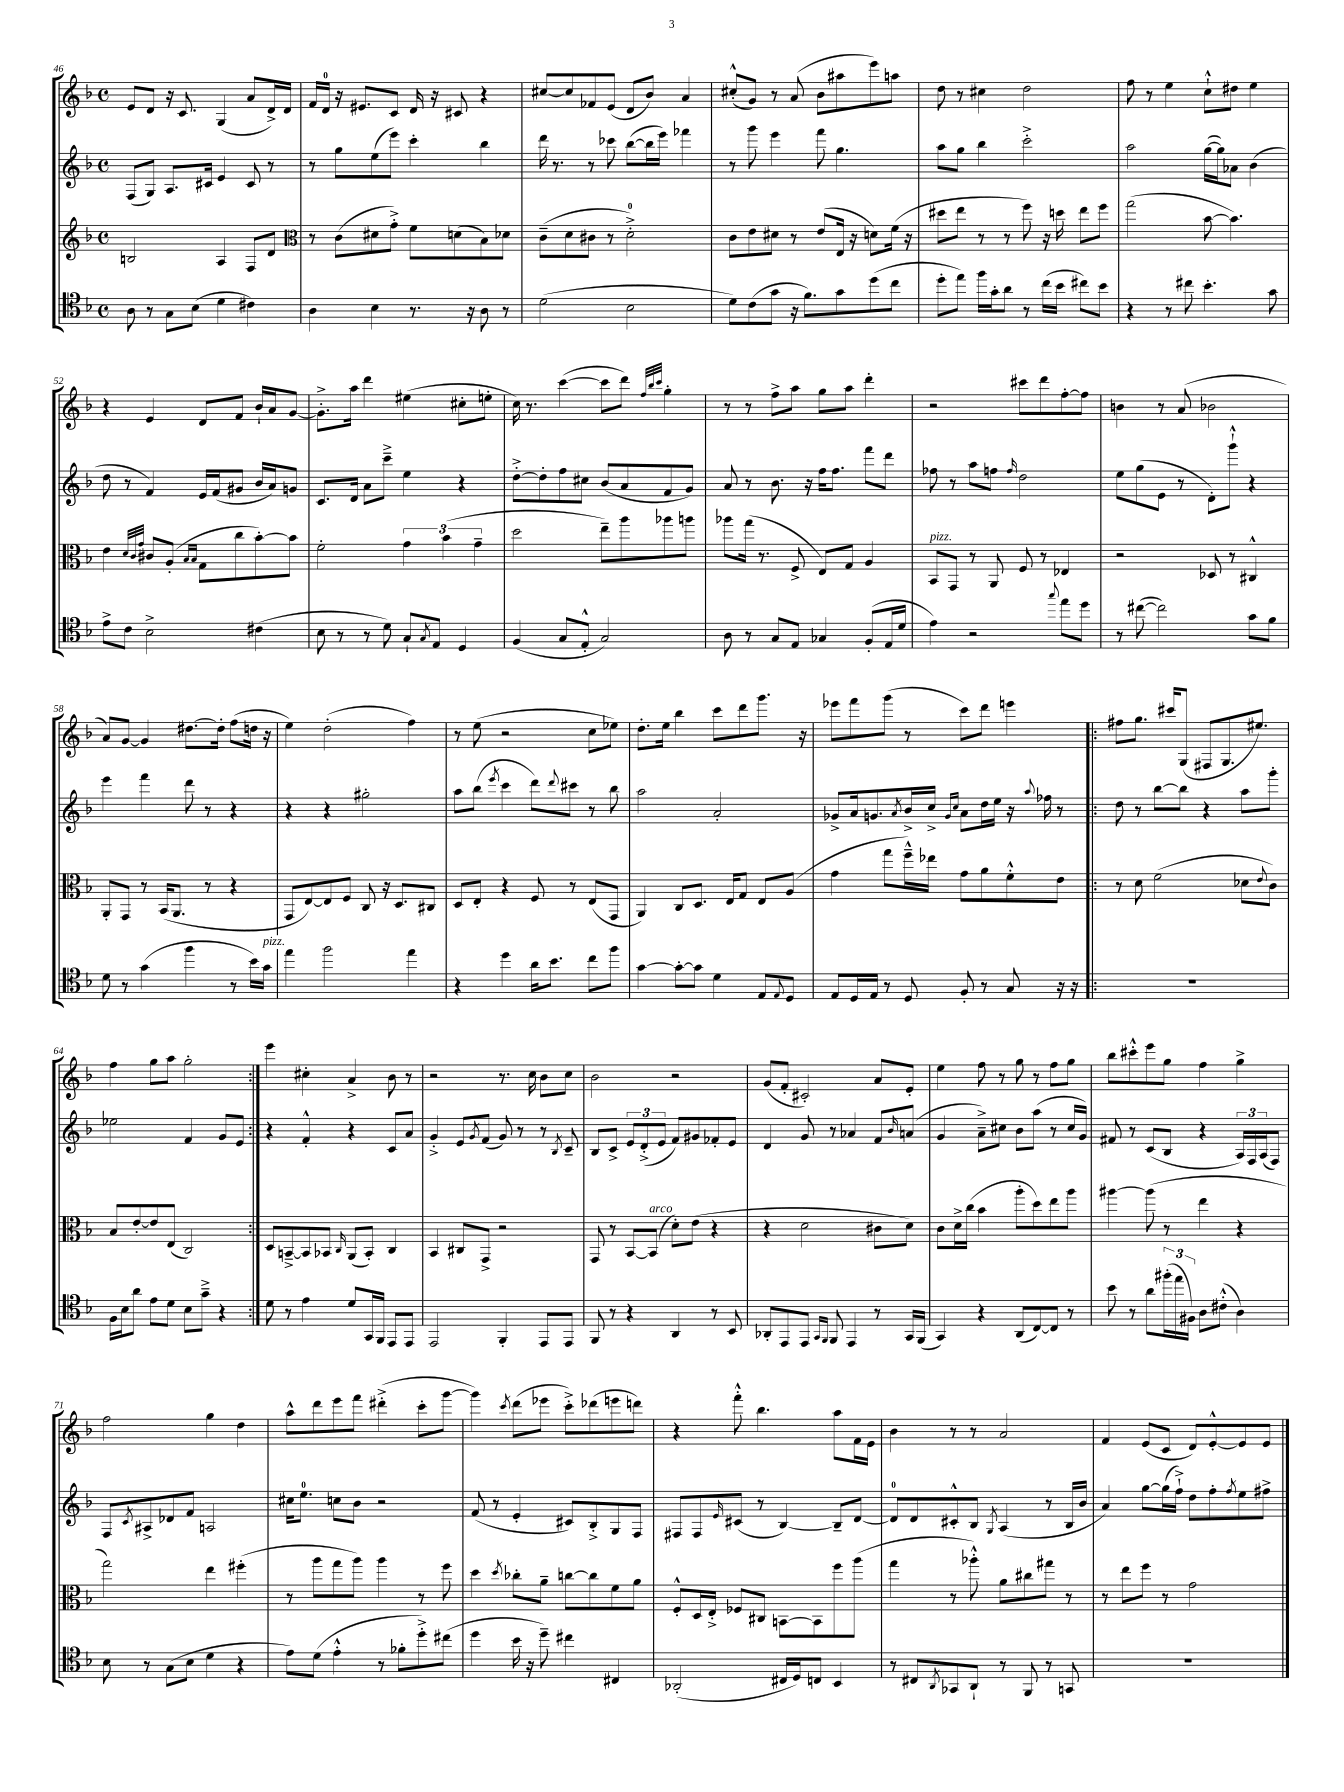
<<
\new StaffGroup <<
\new Staff = "s0" {
    \clef treble \key f \major \defaultTimeSignature \time 4/4
    e'8 d'8 r16 c'8. g4( a'8 d'16->) d'16 |
    f'16 d'16-0 r16 eis'8. c'8 d'16 r16 cis'8 r4 |
    cis''8~ cis''8 fes'8 e'8( d'8 bes'8) a'4 |
    cis''8-.-^( g'8) r8 a'8( bes'8 ais''8 e'''8) a''8 |
    d''8 r8 cis''4 d''2 |
    f''8 r8 e''4 c''8-!-^ dis''8 e''4 |
    r4 e'4 d'8 f'8 bes'16-! a'16 g'8~ |
    g'8.-.-> a''16 d'''4 eis''4( cis''8-. e''8-. |
    c''16) r8. c'''4~( c'''8 d'''8) \grace { f''32 bes''32 c'''32 } g''4-. |
    r8 r8 f''8-> a''8 g''8 a''8 d'''4-. |
    r2 cis'''8 d'''8 f''8~-. f''8 |
    b'4 r8 a'8( bes'2 |
    a'8) g'8~ g'4 dis''8.~ dis''16-. f''8( d''16 r16 |
    e''4) d''2-.( f''4) |
    r8 e''8( r2 c''8 ees''8) |
    d''8.-. e''16 bes''4 c'''8 d'''8 g'''8. r16 |
    ees'''8 f'''8 g'''8( r8 c'''8) d'''8 e'''4 |
    \repeat volta 2 { fis''8 g''8. cis'''16 g8( fis8 g8. eis''8.) |
    f''4 g''8 a''8 g''2-. | }
    e'''4 cis''4-. a'4-> bes'8 r8 |
    r2 r8. c''16 bes'8 c''8 |
    bes'2 r2 |
    g'8( f'8-. cis'2-.) a'8 e'8-. |
    e''4 f''8 r8 g''8 r8 f''8 g''8 |
    bes''8 cis'''8-.-^ e'''8 g''8 f''4 g''4-> |
    f''2 g''4 d''4 |
    a''8-^ d'''8 e'''8 f'''8 dis'''4-.->( c'''8-. g'''8~ |
    g'''4) \acciaccatura { c'''8 } d'''8( ees'''8 c'''8-.->) des'''8( e'''8 d'''8) |
    r4 f'''8-.-^ bes''4. a''8 f'16 e'16 |
    bes'4 r8 r8 a'2 |
    f'4 e'8( c'8 d'8) e'8~-.-^ e'8 e'8 \bar "|." |
}
\new Staff = "s1" {
    \clef treble \key f \major \defaultTimeSignature \time 4/4
    f8( g8) a8. cis'16 e'4 cis'8 r8 |
    r8 g''8 e''8( e'''8) c'''4-. bes''4 |
    d'''16 r8. r8 ces'''8 bes''8~( bes''16 e'''16) fes'''4 |
    r8 g'''8 e'''4 f'''8 g''4. |
    a''8 g''8 bes''4 c'''2-.-> |
    a''2 g''16~( g''16) aes'8 bes'4( |
    d''8 r8 f'4) e'16 f'16( gis'8 bes'16 a'16) g'8 |
    c'8. d'16 a'8 c'''8---> e''4 r4 |
    d''8~-.-> d''8-. f''8 cis''8 bes'8( a'8 f'8 g'8) |
    a'8 r8 bes'8. r16 f''16 f''8. f'''8 d'''8 |
    fes''8 r8 a''8 f''8 \grace { f''16 } d''2 |
    e''8 g''8( e'8 r8 d'8-.) g'''8-!-^ r4 |
    e'''4 f'''4 d'''8 r8 r4 |
    r4 r4 gis''2-. |
    a''8 bes''8( \acciaccatura { e'''8 } c'''4 d'''8) \appoggiatura { d'''8 } cis'''8 r8 bes''8 |
    a''2 a'2-. |
    ges'8-> a'16 g'8. \acciaccatura { a'8 } bes'16-> c''16-> \grace { g'16 c''16 } a'8 d''16 e''16 r16 \appoggiatura { a''8 } fes''16 r8 |
    \repeat volta 2 { d''8 r8 bes''8~ bes''8 r4 a''8 g'''8-. |
    ees''2 f'4 g'8 e'8 | }
    r4 f'4-.-^ r4 c'8 a'8 |
    g'4-.-> e'8 \acciaccatura { g'8 } f'8( g'8) r8 r8 \acciaccatura { bes8 } c'8-- |
    bes8 c'8-> \tuplet 3/2 { e'8 d'8-.->( e'8 } f'8) gis'8 fes'8-. e'8 |
    d'4 g'8 r8 aes'4 f'8 \grace { bes'16 } a'8( |
    g'4 a'8--->) cis''8 bes'8 a''8( r8 cis''16 g'16) |
    fis'8 r8 c'8( bes8 r4 \tuplet 3/2 { a16) f16 a16( } f8) |
    f8 \acciaccatura { c'8 } ais8-> des'8 f'8 a2 |
    cis''16 e''8.-0 c''8 bes'8 r2 |
    f'8( r8 e'4-. cis'8) bes8-.-> g8 f8 |
    fis8 fis8 \grace { e'16 } cis'8( r8 bes4~) bes8-- d'8~ |
    d'8-0 d'8 cis'8-.-^ bes8 \acciaccatura { g8 } a4( r8 bes16 bes'16 |
    a'4) g''8~ g''16( f''16-!->) d''8 f''8-. \acciaccatura { f''8 } e''8 fis''8-> \bar "|." |
}
\new Staff = "s2" {
    \clef treble \key f \major \defaultTimeSignature \time 4/4
    b2 a4 f8 d'8 |
    \clef alto r8 c'8( dis'8 g'8-.->) f'8 d'8( bes8) des'8 |
    c'8--( d'8 cis'8 r8 d'2-0-.->) |
    c'8 e'8 dis'8 r8 e'8( e16 r16 d'8) f'16( r16 |
    dis''8 e''8 r8 r8 f''8) r16 d''16 e''8 f''8 |
    g''2( bes'8~ bes'4.) |
    e'4 \grace { d'32 c'32 g'32 } cis'8 a8-.( \grace { bes16 bes16 } g8 c''8 bes'8~-.) bes'8 |
    f'2-. \tuplet 3/2 { g'4 bes'4( g'4-- } |
    d''2 e''8--) a''8 aes''8 a''8 |
    aes''8 g''16( r8. f8-> e8) g8 a4 |
    bes,8^\markup { \italic "pizz." } g,8 r8 a,8 f8 r8 ees4 |
    r2 des8 r8 cis4-^ |
    a,8-. g,8 r8 bes,16( a,8. r8 r4 |
    g,8 e8~) e8 f8 c8 r16 d8. cis8 |
    d8 e8-. r4 f8 r8 e8( g,8 |
    a,4) c8 d8. e16 g8 e8 a8( |
    g'4 g''8 f''16---^) ees''16 g'8 a'8 f'8-.-^ e'8 |
    \repeat volta 2 { r8 d'8 f'2( des'8 \appoggiatura { e'8 } c'8) |
    bes8 e'8~-. e'8 e8( c2) | }
    d8 b,8~---> b,8 bes,8 \grace { c16 } a,8( bes,8-.) c4 |
    bes,4 cis8 g,8-> r2 |
    g,8 r8 bes,8~ bes,8^\markup { \italic "arco" }( d'8-.) e'8( r4 |
    r4 d'2 cis'8 d'8) |
    c'8 d'16-> c''16( bes'4 a''8-. d''8) e''8 a''8 |
    ais''4~ ais''8( r8 e''4 r4 |
    g''2) e''4 fis''4-.( |
    r8 a''8 g''8 a''8) a''4 r8 f''8 |
    d''4 \acciaccatura { d''8 } ces''8-. a'8-- c''8~ c''8 f'8 a'8 |
    f8-.-^ d16 e16-.-> fes8 cis8 b,8~ b,8 f''8 a''8( |
    g''4 r8 aes''8-.-^) a'8 cis''8 gis''8 r8 |
    r8 e''8 f''8 r8 g'2 \bar "|." |
}
\new Staff = "s3" {
    \clef tenor \key f \major \defaultTimeSignature \time 4/4
    a8 r8 g8 bes8( d'4 cis'4) |
    a4 bes4 r8. r16 a8 r8 |
    d'2( bes2 |
    d'8) c'8( g'8 r16 f'8.) g'8 d''8( c''8 |
    d''8-. e''8) f''16 g'16-. a'8 r8 c''16( bes'16 cis''8) bes'8 |
    r4 r8 cis''8 bes'4.-. g'8 |
    e'8-> c'8 bes2-> cis'4( |
    bes8 r8 r8 d'8) g8-! \acciaccatura { g8 } e8 d4 |
    f4( g8 e8-.-^ g2) |
    a8 r8 g8 e8 ges4 f8-.( e16 d'16 |
    e'4) r2 \appoggiatura { g''8 } e''8 d''8 |
    r8 cis''8~( cis''2) g'8 f'8 |
    d'8 r8 g'4( f''4 r8 bes'16) g'16^\markup { \italic "pizz." } |
    e''4 f''2 e''4 |
    r4 d''4 a'16 bes'8. c''8 f''8 |
    g'4~ g'8~-. g'8 d'4 e8 \appoggiatura { e8 } d8 |
    e8 d16 e16 r8 d8 f8-. r8 g8 r16 r16 |
    \repeat volta 2 { R1 |
    f16 bes16 a'8 e'8 d'8 bes8 g'8---> r4 | }
    d'8 r8 e'4 d'8 g,16 f,16 e,8 e,8 |
    e,2 f,4-. e,8 e,8 |
    f,8 r8 r4 a,4 r8 bes,8 |
    aes,8-. e,8 e,8 \grace { g,16 f,16 } f,8 e,4 r8 g,16 f,16( |
    g,4) r4 a,8( c8~) c8 r8 |
    bes'8 r8 a'8 \tuplet 3/2 { fis''16-.( e''16 fis16) } a8 cis'8-.-^( a4) |
    bes8 r8 g8( bes8 d'4 r4 |
    e'8) d'8( e'4-.-^ r8 fes'8-. d''8-.->) cis''8( |
    d''4 bes'16 r16 d''8--) cis''4 cis4 |
    aes,2-.( cis16 d16) c8 bes,4 |
    r8 cis8 \acciaccatura { a,8 } ges,8 a,8-! r8 f,8 r8 g,8 |
    R1 \bar "|." |
}
>>
>>
\layout { \context { \Score currentBarNumber = #46 } }
